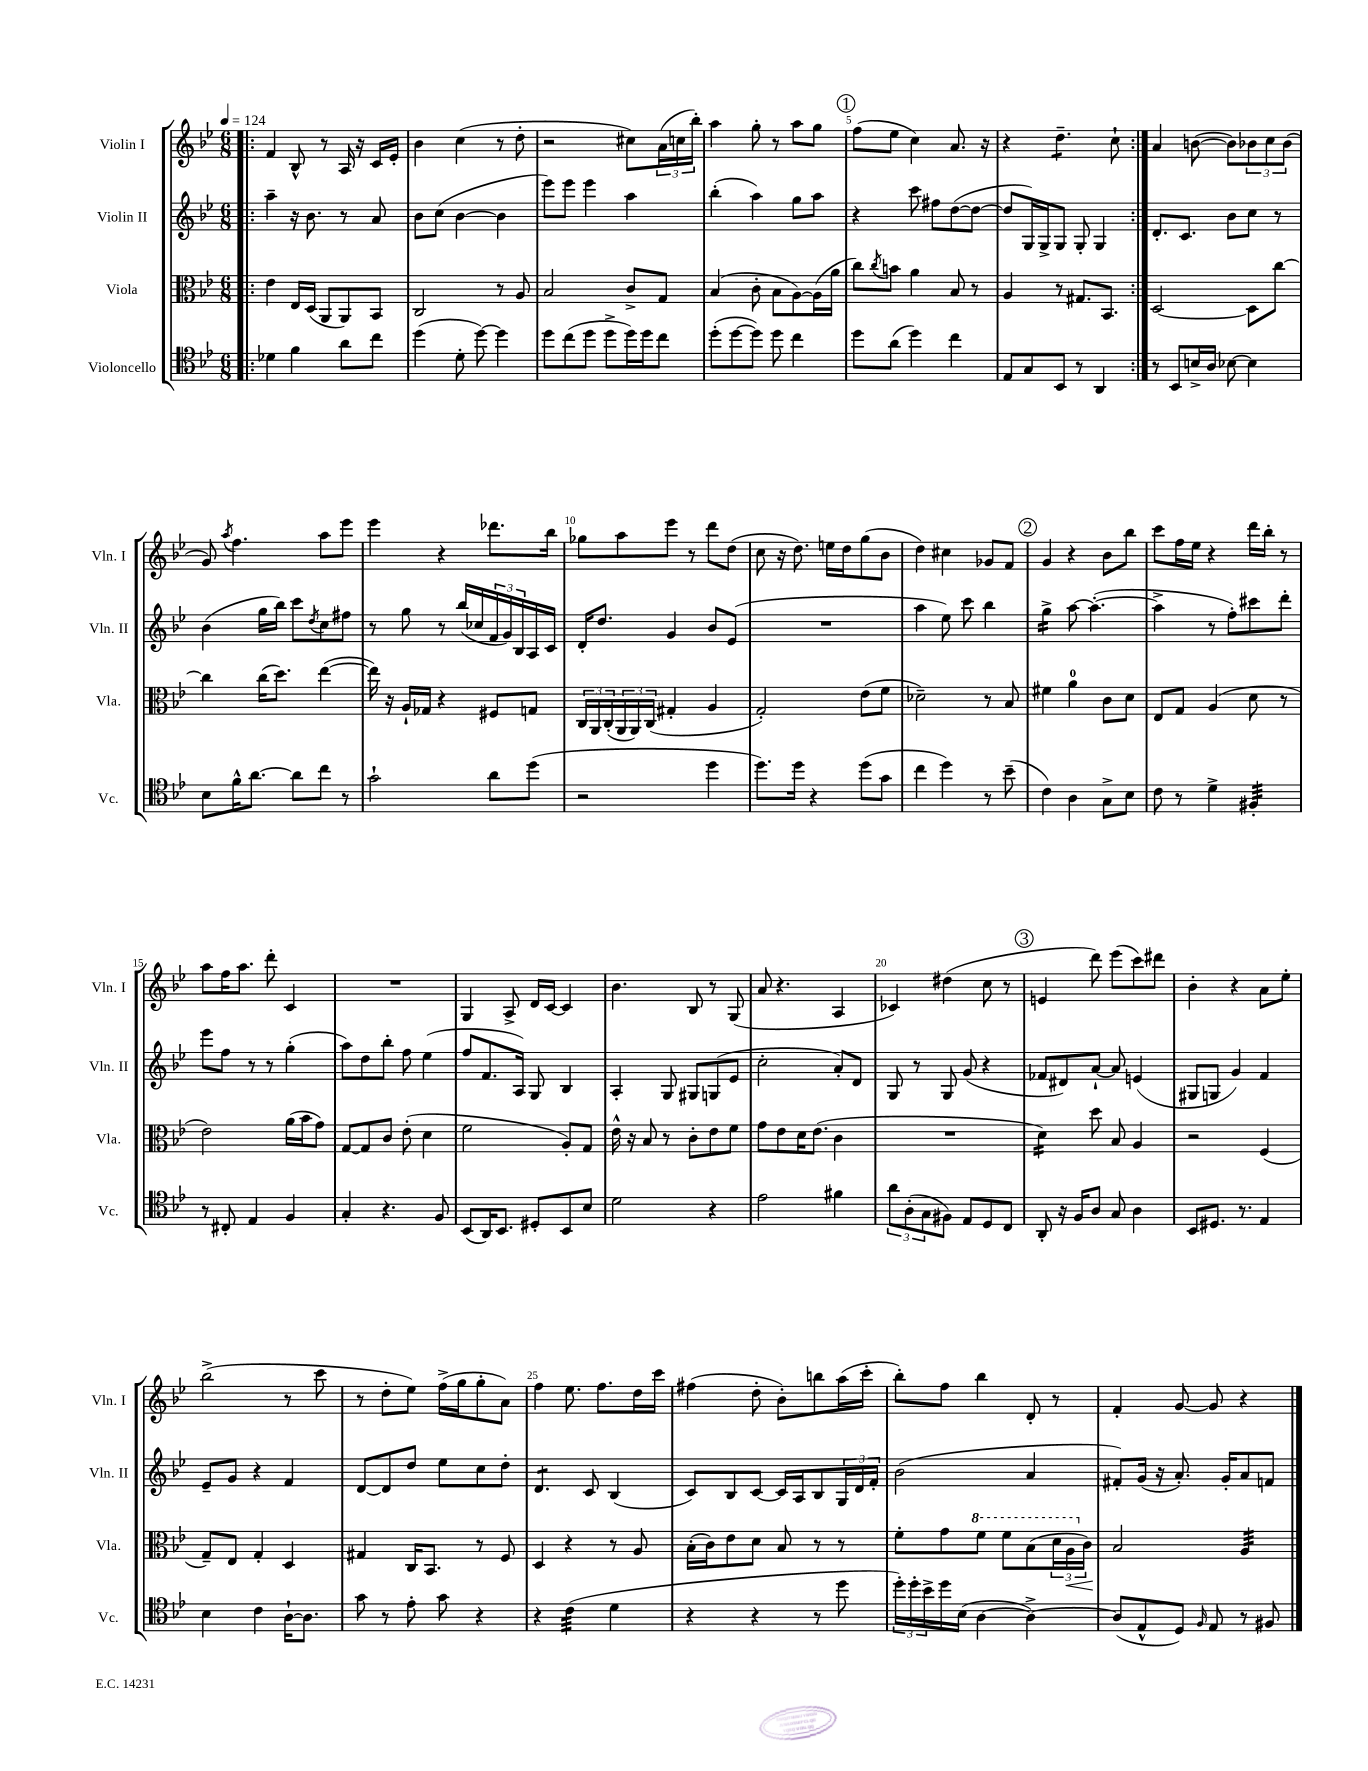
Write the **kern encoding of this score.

**kern	**kern	**kern	**kern
*staff4	*staff3	*staff2	*staff1
*clefC4	*clefC3	*clefG2	*clefG2
*k[b-e-]	*k[b-e-]	*k[b-e-]	*k[b-e-]
*M6/8	*M6/8	*M6/8	*M6/8
*MM124	*MM124	*MM124	*MM124
=!|:	=!|:	=!|:	=!|:
4d-\	4e-\	4aa~\	4f/
4f\	16E-/LL	16r	8B-^^/
.	(16D/JJ	8.b-\	.
.	8AA/L	.	8r
8a\L	8AA/)	8r	16A/
.	.	.	16r
8cc\J	8BB-/J	8a/	16c/LL
.	.	.	16e-'/JJ
=	=	=	=
(4dd\	2C/	8b-\L	4b-\
.	.	(8cc\J	.
8d'\	.	[4b-\	(4cc\
[8dd\)	.	.	.
4dd\]	8r	4b-\]	8r
.	8A/	.	8dd'\
=	=	=	=
8dd\L	2B-/	8eee-\L)	2r
(8cc\	.	8eee-\J	.
8dd\J	.	4eee-\	.
8dd^\L	.	.	.
16dd\L)	8c^/L	4aa\	8cc#\L)
16dd\J	.	.	.
8cc\J	8G/J	.	(24a\L
.	.	.	24cc\
.	.	.	24bb-'\JJ)
=	=	=	=
(8dd'\L	(4B-/	(4bb-'\	4aa\
[8dd\	.	.	.
8dd\]J)	8c'\	4aa\)	8gg'\
8dd\	8B-\L	.	8r
4cc\	[8A\)	8gg\L	8aa\L
.	(16A\]L	8aa\J	8gg\J
.	16a\JJ	.	.
=	=	=	=
8dd\L	8cc\L)	4r	(8ff\L
.	8qcc/	.	.
(8a\J	8b\J	.	8ee-\J
4dd\)	4a\	8ccc\	4cc\)
.	.	8ff#\L	.
4cc\	8B-/	([8dd\	8.a/
.	8r	8dd\_J	.
.	.	.	16r
=	=	=	=
8E-/L	4A/	8dd/]L	4r
8G/	.	16G/L)	.
.	.	16G^/J	.
8BB-/J	8r	8G/J	4.dd~\
8r	8.G#/L	8G'/	.
4AA/	.	4G/	.
.	8.BB-/J	.	.
.	.	.	8cc`\
=:|!	=:|!	=:|!	=:|!
8r	[2D/	8.d'/L	4a/
8BB-/L	.	.	.
.	.	8.c/J	.
16B^/L	.	.	([8b\
16A/JJ	.	.	.
[8B-\	.	8b-\L	8b\]L)
4B-\]	8D\]L	8cc\J	12b-\
.	.	.	12cc\
.	[8cc\J	8r	.
.	.	.	(12b-\J
=	=	=	=
8B-\L	4cc\]	(4b-\	8g/)
.	.	.	8qaa/
16f^^\K	.	.	4.ff\
[8.a\J	.	.	.
.	(16cc\LK	16gg\LL	.
.	8.dd\J)	16bb-\JJ)	.
8a\]L	.	8ccc\L	.
.	.	8qdd/	.
8cc\J	([4ee-\	8cc\	8aa\L
8r	.	8ff#\J	8eee-\J
=	=	=	=
2g`\	16ee-\])	8r	4eee-\
.	16r	.	.
.	16A`/LL	8gg\	.
.	16G-/JJ	.	.
.	4r	8r	4r
.	.	(16bb-/LL	.
.	.	16cc-/	.
8a\L	8F#/L	24f/	8.ddd-\L
.	.	24g/)	.
.	.	24B-/	.
(8dd\J	8G/J	16A/	.
.	.	16c/JJ	16bb-\Jk
=	=	=	=
2r	24C/LL	16d'/LK	8gg-\L
.	24AA/	.	.
.	.	8.dd/J	.
.	(24C'/	.	.
.	24AA/	.	8aa\
.	24AA/)	.	.
.	(24C/JJ	.	.
.	4G#'/	4g/	8eee-\J
.	.	.	8r
4dd\	4A/	8b-/L	8ddd\L
.	.	(8e-/J	(8dd\J
=	=	=	=
8.dd\L)	2G'/)	2.r	8cc\
.	.	.	16r
16dd\Jk	.	.	8.dd\)
4r	.	.	.
.	.	.	16ee\LL
.	.	.	16dd\J
(8dd\L	(8e-\L	.	(8gg\
8g\J	8f\J	.	8b-\J
=	=	=	=
4cc\	2d-~\)	4aa\	4dd\)
4dd\)	.	8ee-\)	4cc#\
.	.	8ccc\	.
8r	8r	4bb-\	8g-/L
(8b-~\	8B-/	.	8f/J
=	=	=	=
4c\)	4f#\	4gg^\	4g/
4A\	4a\	[8aa\	4r
.	.	(4.aa'\_	.
8G^\L	8c\L	.	8b-\L
8B-\J	8d\J	.	8bb-\J
=	=	=	=
8c\	8E-/L	4aa^\]	8ccc\L
8r	8G/J	.	16ff\L
.	.	.	16ee-\JJ
4d^\	(4A/	8r	4r
.	.	8ff'\L)	.
4F#'/	8d\	8ccc#\	16ddd\LL
.	.	.	16bb-'\JJ
.	8r	8ddd'\J	8r
=	=	=	=
8r	2e-\)	8eee-\L	8aa\L
8C#'/	.	8ff\J	16ff\K
.	.	.	8.aa\J
4E-/	.	8r	.
.	.	8r	8ddd'\
4F/	(16a\LL	(4gg'\	4c/
.	16b-\J	.	.
.	8g\J)	.	.
=	=	=	=
4G'/	[8G/L	8aa\L)	2.r
.	8G/]	8dd\	.
4.r	8c/J	8bb-'\J	.
.	(8e-'\	8ff\	.
.	4d\	(4ee-\	.
8F/	.	.	.
=	=	=	=
(8BB-/L	2f\	8ff/L	4G/
16AA/K)	.	8.f/	.
8.BB-/J	.	.	.
.	.	.	8A^/
.	.	16A/Jk)	.
8D#'/L	.	8G/	16d/LL
.	.	.	[16c/JJ
8BB-/	8A'/L)	4B-/	4c/]
8B-/J	8G/J	.	.
=	=	=	=
2d\	16e-^^\	4A'/	4.b-\
.	16r	.	.
.	8B-/	.	.
.	8r	8G/	.
.	8c'\L	8G#/L	8B-/
4r	8e-\	(8G/	8r
.	8f\J	8e-/J	(8G/
=	=	=	=
2e-\	8g\L	2cc'\	8a/
.	8e-\	.	4.r
.	16d\K	.	.
.	(8.e-\J	.	.
4f#\	4c\	8a'/L)	4A/
.	.	8d/J	.
=	=	=	=
12a\L	2.r	8G/	4c-/)
(12A'\	.	.	.
.	.	8r	.
12G\	.	.	.
8F#\J)	.	8G/	(4dd#\
8E-/L	.	(8g/	.
8D/	.	4r	8cc\
8C/J	.	.	8r
=	=	=	=
8AA'/	4d\)	8f-/L	4e/
16r	.	8d#/)	.
16F/LK	.	.	.
8A/J	8dd\	[8a`/J	8ddd\)
8G/	8B-/	8a/]	(8eee-\L
4A\	4A/	(4e/	8ccc\)
.	.	.	8ddd#\J
=	=	=	=
8BB-/L	2r	8G#/L	4b-'\
8.D#/J	.	8G/J	.
.	.	4g/)	4r
8.r	.	.	.
4E-/	(4F/	4f/	8a\L
.	.	.	8ee-'\J
=	=	=	=
4B-\	8G~/L)	8e-~/L	(2bb-^\
.	8E-/J	8g/J	.
4c\	4G'/	4r	.
[16A`\LK	4D/	4f/	8r
8.A\]J	.	.	.
.	.	.	8ccc\
=	=	=	=
8g\	4G#/	[8d/L	8r
8r	.	8d/]	8dd'\L
8e-'\	16C/LK	8dd/J	8ee-\J)
.	8.BB-/J	.	.
8g\	.	8ee-\L	(16ff^\LL
.	.	.	16gg\J
4r	8r	8cc\	8gg'\
.	8F/	8dd'\J	8a\J)
=	=	=	=
4r	4D/	4.d/	4ff\
(4c\	4r	.	8.ee-\
.	.	8c/	.
.	.	.	8.ff\L
4d\	8r	(4B-/	.
.	8A/	.	16dd\L
.	.	.	16ccc\JJ
=	=	=	=
4r	(16B-'\LL	8c/L)	(4ff#\
.	16c\J)	.	.
.	8e-\	8B-/	.
4r	8d\J	[8c/J	8dd'\
.	8B-/	16c/]LL	8b-'\L)
.	.	16A/J	.
8r	8r	8B-/	8bb\
8dd\	8r	24G/L	(16aa\L
.	.	24d/	.
.	.	.	16ccc'\JJ
.	.	24f'/JJ	.
=	=	=	=
24dd'\LL)	8f'\L	(2b-\	8bb-'\L)
24dd'\	.	.	.
24b-^\	.	.	.
16dd\	8g\	.	8ff\J
(16B-\JJ	.	.	.
[4A\	8ff\J	.	4bb-\
.	8ff\L	.	.
4A^\_)	(8b-\	4a/	8d'/
.	24dd\L	.	8r
.	24a\	.	.
.	24c\JJ)	.	.
=	=	=	=
(8A/]L	2B-/	8f#'/L)	4f'/
8E-^^/	.	(16g/Jk	.
.	.	16r	.
8D/J)	.	8.a'/)	[8g/
16qqF/	.	.	.
8E-/	.	.	8g/]
.	.	16g'/LK	.
8r	4A/	8a/	4r
8F#/	.	8f/J	.
==	==	==	==
*-	*-	*-	*-
